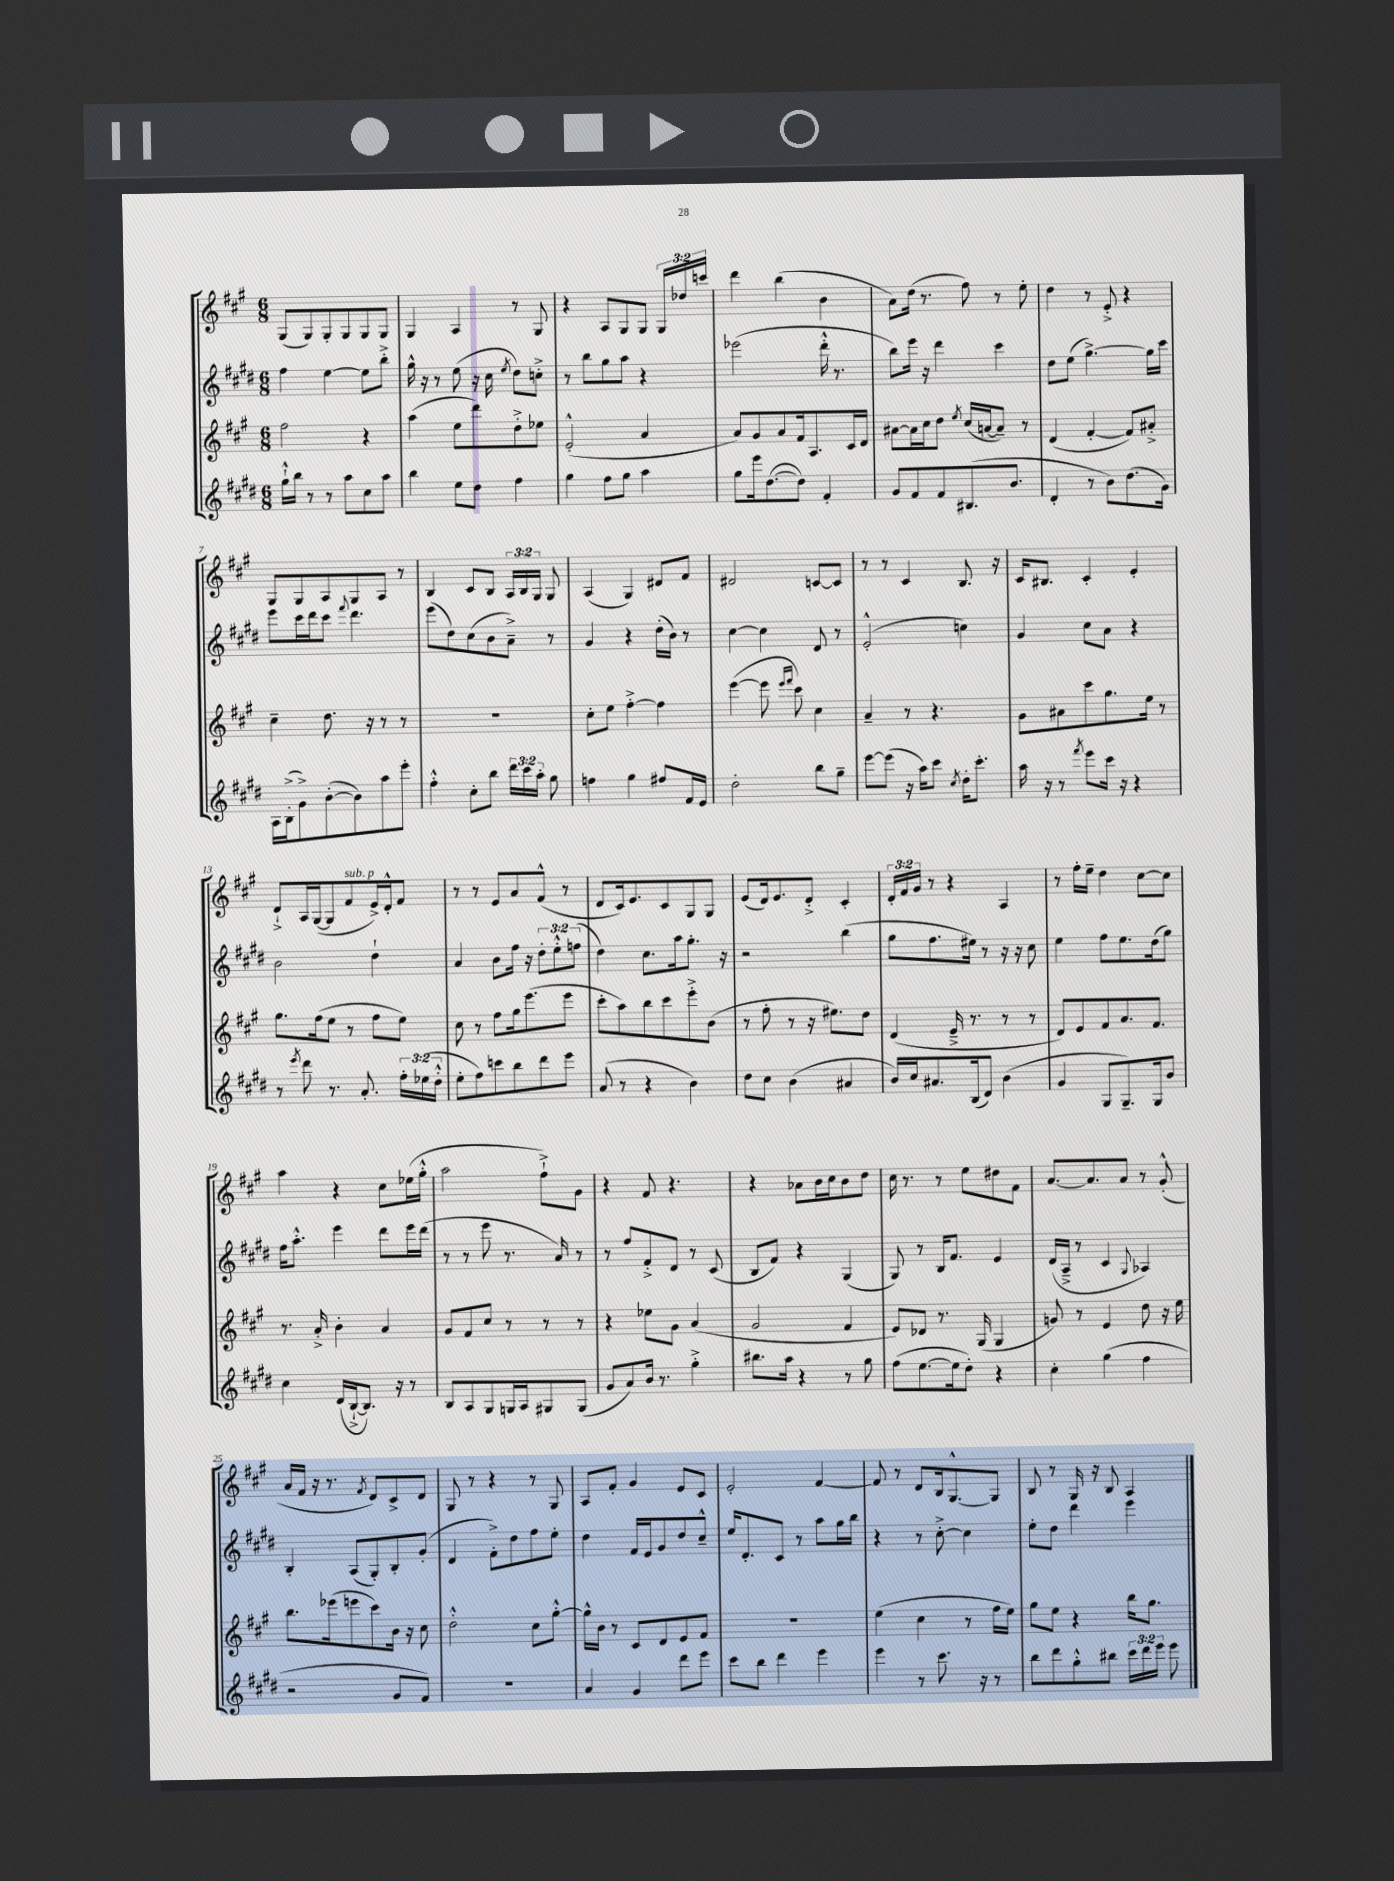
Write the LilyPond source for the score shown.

<<
\new StaffGroup <<
\new Staff = "s0" {
    \clef treble \key a \major \numericTimeSignature \time 6/8 \override Staff.TupletNumber.text = #tuplet-number::calc-fraction-text
    \autoBeamOff gis8[( gis8) gis8-. gis8 gis8 gis8] |
    gis4 a4 r8 gis8 |
    r4 a8[ gis8 gis8] \tuplet 3/2 { gis16[ des''16 c'''16] } |
    d'''4 b''4( b'4 |
    a'8[) d''16]( r8. fis''8) r8 e''8-. |
    d''4 r8 e'8-.-> r4 |
    gis8[ gis8 a8 gis8 a8] r8 |
    b4 cis'8[ b8] \tuplet 3/2 { a16[ b16 gis16] } gis8 |
    a4( gis4) dis'8[ fis'8] |
    dis'2 c'8[~ c'8] |
    r8 r8 cis'4 b8. r16 |
    cis'16[ bis8.] cis'4-. e'4-. |
    d'8[-!-> a16 gis16~( gis8 fis'8^\markup { \italic "sub. p" } e'16->) d'16-.-^ fis'8] |
    r8 r8 e'8[ a'8 fis'8]-^( r8 |
    d'8[ cis'16) e'8. cis'8 gis8 gis8] |
    e'8[( d'16) e'8. d'8]-.-> cis'4-. |
    \tuplet 3/2 { d'16[-. fis'16 gis'16] } r8 r4 a4 |
    r8 fis''16[-. e''16]-- d''4 cis''8[~ cis''8] |
    a''4 r4 cis''8[ ees''16( gis''16]-.-^ |
    a''2 fis''8[-!->) gis'8] |
    r4 fis'8 r4. |
    r4 aes'8[ b'16 cis''16 b'8 d''8] |
    cis''16 r8. r8 e''8[ dis''8 fis'8] |
    a'8.[~ a'8. a'8] r8 gis'8-.-^( |
    a'16[ fis'16] r16 r8. \acciaccatura { fis'8 } d'8[) cis'8-> d'8] |
    gis8 r8 r4 r8 gis8 |
    a8[ fis'8]-. gis'4 e'8[ cis'8] |
    e'2-. fis'4~ |
    fis'8 r8 d'8[ b16 gis8.~-^ gis8] |
    b8 r8 gis16 r16 b8 a4 \bar "|." |
}
\new Staff = "s1" {
    \clef treble \key e \major \numericTimeSignature \time 6/8 \override Staff.TupletNumber.text = #tuplet-number::calc-fraction-text
    \autoBeamOff fis''4 e''4~ e''8[ b''8]-.-> |
    gis''16-^ r16 r8 e''8( r16 cis''16 \acciaccatura { e''8 } dis''8[) c''8]-.-> |
    r8 b''8[ gis''8 a''8] r4 |
    ees'''2( dis'''16-.-^ r8. |
    b''8[) e'''16] r16 dis'''4 cis'''4 |
    dis''8[ e''8]( gis''4.~->) gis''16[ cis'''16] |
    e'''8[ cis'''16 dis'''16 cis'''8] \appoggiatura { fis'''8 } dis'''4. |
    e'''8[( dis''8) cis''8( b'8 a'8]--->) r8 |
    gis'4 r4 dis''16[-.( b'16]) r8 |
    cis''4~ cis''4 dis'8 r8 |
    e'2-.-^( c''4) |
    gis'4 cis''8[ a'8] r4 |
    b'2 dis''4-! |
    a'4 b'8[ fis''16] r16 \tuplet 3/2 { dis''8[-. e''8-.-^ f''8]( } |
    dis''4) cis''8.[ a''16 gis''8.]-. r16 |
    r2 b''4( |
    gis''8[ fis''8. eis''16]) r8 r16 r16 cis''8 |
    e''4 fis''8[ e''8. dis''16( gis''8]) |
    fis''16[ a''8.]-.-^ e'''4 dis'''8[ e'''16 dis'''16]( |
    r8 r8 e'''8 r8. a'16) r8 |
    r8 fis''8[ fis'8-.-> dis'8] r8 cis'8( |
    b8[ fis'8]) r4 gis4( |
    gis8) r8 b16[ fis'8.] e'4 |
    dis'16[( a16]---> r8 cis'4 \appoggiatura { gis8 } aes4) |
    b4-. a8[( gis8-.) b8-. gis'8]-.( |
    dis'4 fis'8[-.->) dis''8 fis''8 e''8]-. |
    dis''4 fis'16[ e'16 gis'8 dis''8 cis''8]---^ |
    e''16[ dis'8.-. cis'8] r8 a''8[ gis''16 b''16] |
    r4 r8 cis''8~-.-> cis''4 |
    e''8[-. dis''8] dis'''4 e'''4 \bar "|." |
}
\new Staff = "s2" {
    \clef treble \key a \major \numericTimeSignature \time 6/8
    \autoBeamOff fis''2 r4 |
    a''4( e''8[ d'''8) d''8-.-> ees''8] |
    e'2-.-^( a'4 |
    a'8[) gis'8 a'8 fis'16 a8. cis'16 d'16] |
    ais'8[~ ais'16 cis''16 d''8] \acciaccatura { e''8 } cis''16[( a'16~ a'8]--) r8 |
    d'4( fis'4~-. fis'8[) ais'8]-.-> |
    cis''4-- d''8. r16 r8 r8 |
    R2. |
    cis''8[-. e''8] fis''4~-.-> fis''4 |
    e'''4~( e'''8 \grace { e'''16[ fis'''16] } cis'''8) cis''4 |
    a'4-- r8 r4. |
    gis'8[ ais'8 cis'''8 gis''8. e''16] r8 |
    gis''8.[ fis''16( e''8] r8 fis''8[ e''8]) |
    cis''8 r8 fis''8[ gis''16 e'''8.( e'''8] |
    cis'''8[-. a''8) b''8 cis'''8 e'''8-.-> b'8]( |
    r8 fis''8-. r8 r16 eis''8.[) d''8] |
    d'4( e'16---> r8. r8 r8 |
    d'8[) e'8 fis'8 a'8. fis'8.] |
    r8. a'16-.-> b'4-. a'4 |
    gis'8[ fis'8 cis''8] r8 r8 r8 |
    r4 ees''8[ gis'8] a'4( |
    gis'2 fis'4 |
    e'8[) des'8] r8. gis16( gis4 |
    g'8) r8 e'4 d''8 r16 e''16 |
    b''8.[ ees'''16( e'''8 cis'''8) b'16] r16 cis''8 |
    d''2-.-^ cis''8[ gis''8]~-.-^ |
    gis''16[-^ b'16] r8 cis'8[ d'8 e'8 fis'8] |
    R2. |
    e''4( cis''4 r8 fis''16[ e''16]) |
    gis''8[ e''8] r4 b''16[ gis''8.] \bar "|." |
}
\new Staff = "s3" {
    \clef treble \key e \major \numericTimeSignature \time 6/8 \override Staff.TupletNumber.text = #tuplet-number::calc-fraction-text
    \autoBeamOff gis''16[-!-^ b''16] r8 r8 a''8[ cis''8 a''8] |
    b''4 e''8[ dis''8] fis''4 |
    gis''4 fis''8[ gis''8] a''4 |
    gis''8[ e'''16 dis''8.~( dis''8]) fis'4-. |
    gis'8[ fis'8 fis'8 bis8.( b'8.] |
    dis'4-. r8 b'8[) dis''8.( gis'16]) |
    a16[ b16-.->( gis'8->) b'8~-.( b'8) a''8 e'''8]-. |
    fis''4-.-^ cis''8[-. b''8] \tuplet 3/2 { dis'''16[ cis'''16 a''16]-. } gis''8 |
    f''4 gis''4 fis''8[ fis'16 e'16] |
    dis''2-. b''8[ gis''8]-- |
    e'''8[~ e'''8]( r16 a''16[) cis'''8] \acciaccatura { cis''8 } dis''16[-. cis'''8.]-. |
    a''16 r16 r8 \acciaccatura { fis'''8 } e'''8[ cis'''16] r16 r4 |
    r8 \acciaccatura { e'''8 } dis'''8 r8. a'8.-. \tuplet 3/2 { fis''16[-. ees''16( dis''16]-.-^ } |
    e''8[-. fis''8) c'''8 b''8 dis'''8 e'''8] |
    a'8( r8 r4 b'4) |
    dis''8[ cis''8] b'4( ais'4 |
    b'16[) cis''16 ais'8. b16( dis'8]) b'4( |
    gis'4 gis8[ gis8.--) gis16 b'8] |
    cis''4 dis'16[( b16~-!-> b8.]) r16 r8 |
    b8[ a8 gis8 g16 a16 gis8 gis8]( |
    gis'8[ a'8) b'16] r8. gis''4-.-> |
    bis''8.[ a''16] r4 r8 gis''8 |
    fis''8[( e''8.~ e''16 dis''8]-.) r4 |
    cis''4-. gis''4( fis''4 |
    r2 gis'8[ fis'8]) |
    R2. |
    a'4 gis'4 dis'''8[ e'''8] |
    cis'''8[ b''8] dis'''4 e'''4 |
    e'''4 r8 cis'''8. r16 r8 |
    b''8[ dis'''8 gis''8-.-^ bis''8] \tuplet 3/2 { cis'''16[ dis'''16 e'''16] } e'''8 \bar "|." |
}
>>
>>
